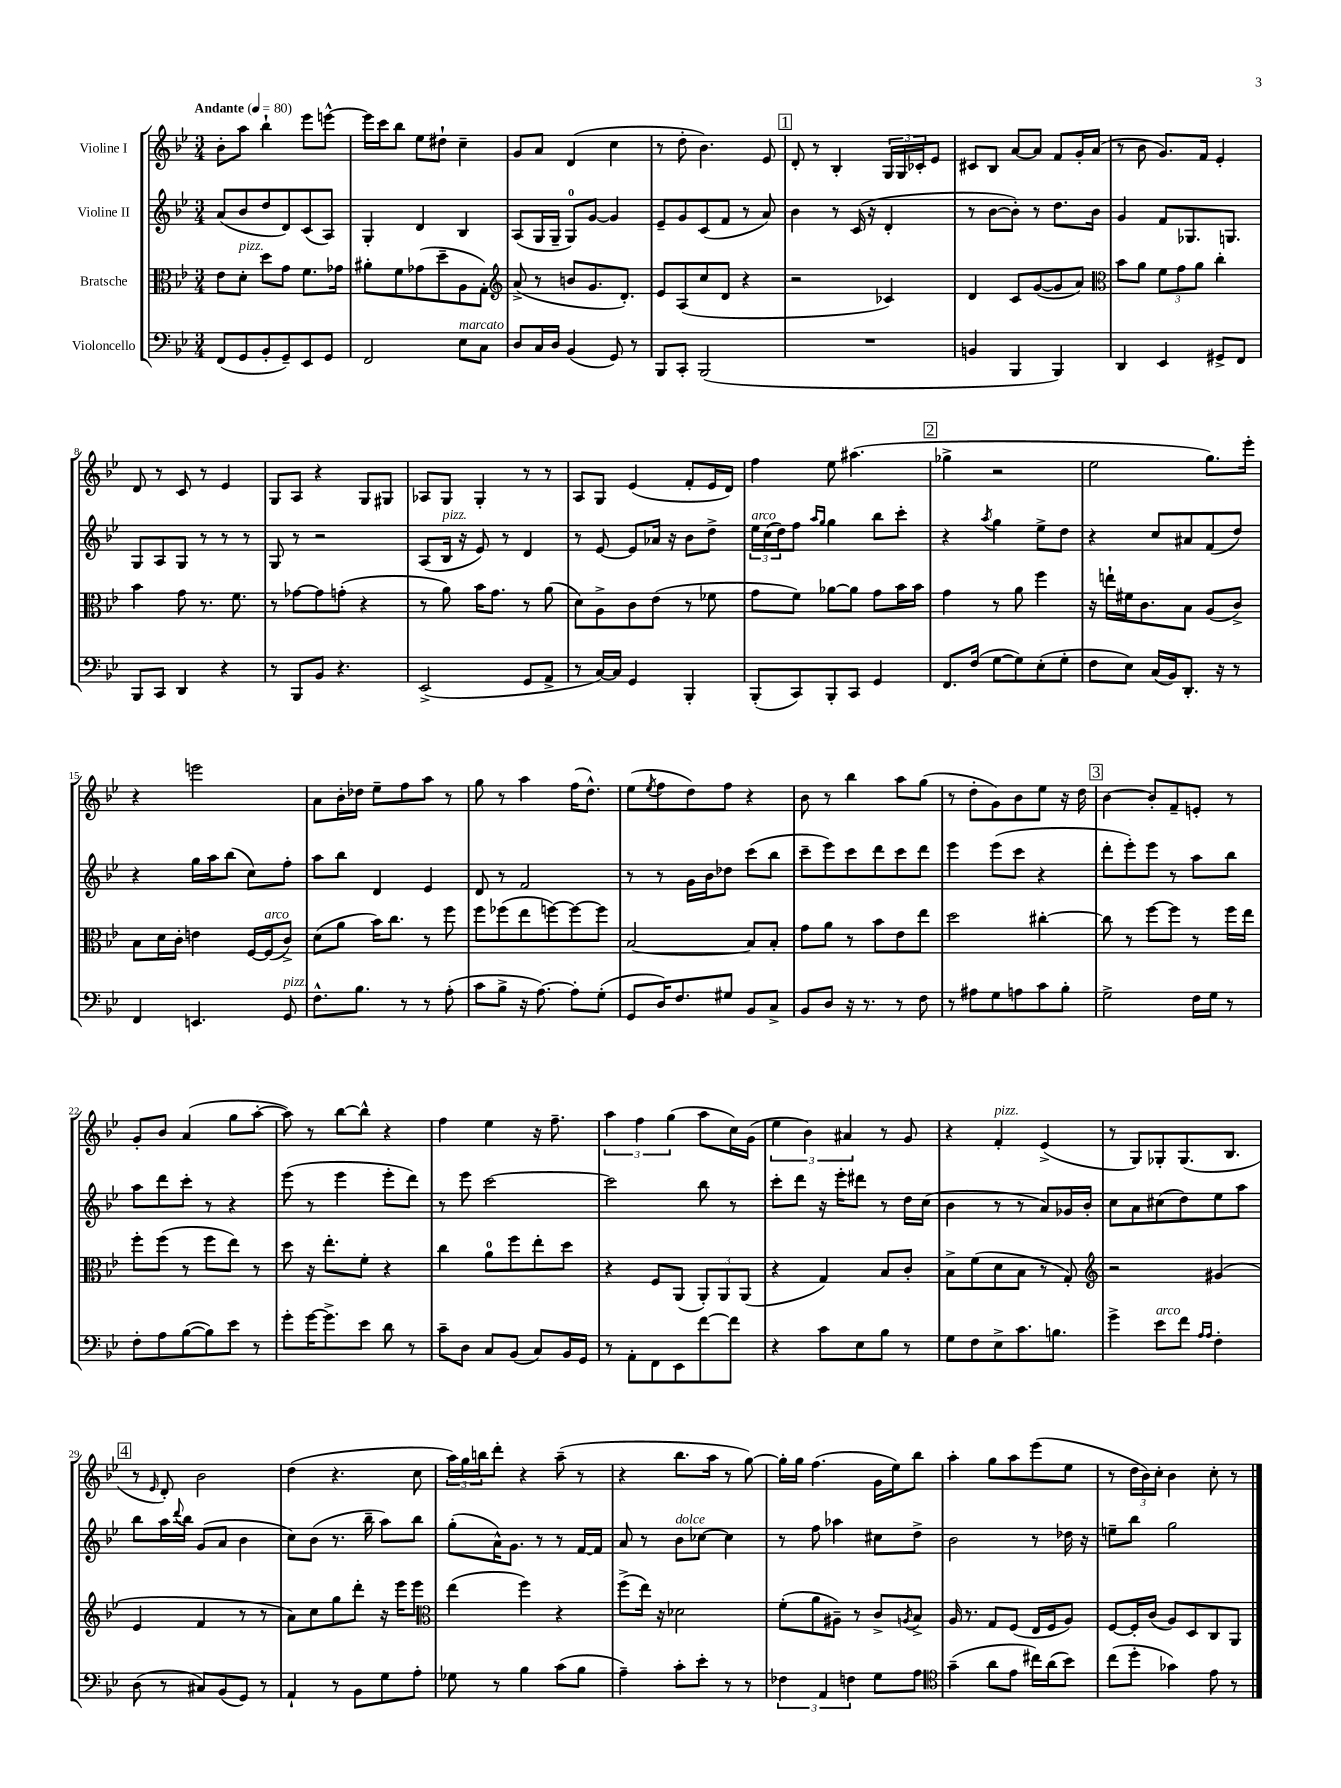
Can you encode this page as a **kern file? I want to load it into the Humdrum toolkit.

**kern	**kern	**kern	**kern
*part4	*part3	*part2	*part1
*staff4	*staff3	*staff2	*staff1
*I"Violoncello	*I"Bratsche	*I"Violine II	*I"Violine I
*clefF4	*clefC3	*clefG2	*clefG2
*k[b-e-]	*k[b-e-]	*k[b-e-]	*k[b-e-]
*M3/4	*M3/4	*M3/4	*M3/4
*MM80	*MM80	*MM80	*MM80
=1	=1	=1	=1
!	!	!	!LO:TX:a:B:t=Andante
(8FF/L	8e-\L	(8a/L	8b-'\L
!	!LO:TX:a:i:t=pizz.	!	!
8GG/	8d'\J	8b-/	8aa\J
8BB-'/	8dd\L	8dd/	4bb-`\
8GG~/)	8g\J	8d/)	.
8EE-/	8.f\L	(8c/	8eee-\L
8GG/J	.	8A/J)	[8eeen^^\J
.	16g-X\Jk	.	.
=2	=2	=2	=2
2FF/	8a#X'\L	4G'/	16eee\LL]
.	.	.	16ccc\J
.	8f\	.	8bb-\J
.	(8g-X\	4d/	8ee-\L
.	8dd~\	.	8dd#X`\J
!LO:TX:a:i:t=marcato	!	!	!
8E-\L	8A\	4B-/	4cc~\
8C\J	8G'\J)	.	.
=3	=3	=3	=3
*	*clefG2	*	*
8D/L	(8a^/	(8A/L	8g/L
16C/L	8r	16G/L	8a/J
16D/JJ	.	16G~/JJ	.
(4BB-/	8bn/L	8G/L)	(4d/
.	8.g/	[8g/J	.
8GG/)	.	4g/]	4cc\
.	8.d'/J)	.	.
8r	.	.	.
=4	=4	=4	=4
8BBB-/L	8e-/L	8e-~/L	8r
8CC'/J	(8A/	8g/	8dd'\
(2BBB-/	8cc/	(8c/	4.b-\)
.	8d/J	8f/J	.
.	4r	8r	.
.	.	8a/)	8e-/
!!LO:REH:place=s1:t=1
=5	=5	=5	=5
2.r	2r	4b-\	8d'/
.	.	.	8r
.	.	8r	4B-'/
.	.	(16c/	.
.	.	16r	.
.	4c-X/)	4d'/	24G/LL
.	.	.	24G/
.	.	.	24c-X'/J
.	.	.	8e-/J
=6	=6	=6	=6
4BBn/	4d/	8r	8c#X/L
.	.	[8b-\L	8B-/J
4BBB-/	8c/L	8b-'\J])	[8a/L
.	([8g/	8r	8a/J]
4BBB-/)	8g/]	8.dd\L	8f/L
.	8a/J)	.	16g'/L
.	.	16b-\Jk	(16a/JJ
=7	=7	=7	=7
*	*clefC3	*	*
4DD/	8b-\L	4g/	8r
.	8a\J	.	8b-\
4EE-/	12f\L	8f/L	8.g/L)
.	12g\	.	.
.	.	8.G-X/	.
.	12a\J	.	.
.	.	.	16f/Jk
8GG#X^/L	4cc'\	.	4e-'/
.	.	8.Gn/J	.
8FF/J	.	.	.
!!LO:LB:g=z
=8	=8	=8	=8
8BBB-/L	4b-\	8G/L	8d/
8CC/J	.	8A/	8r
4DD/	8g\	8G/J	8c/
.	8.r	8r	8r
4r	.	8r	4e-/
.	8.f\	.	.
.	.	8r	.
=9	=9	=9	=9
8r	8r	8G/	8G/L
8BBB-/L	[8g-X\L	8r	8A/J
8BB-/J	8g-\]	2r	4r
4.r	(8gn'\J	.	.
.	4r	.	8G/L
.	.	.	8G#X/J
=10	=10	=10	=10
(2EE-^/	8r	(8A/L	8A-X/L
!	!	!LO:TX:a:i:t=pizz.	!
.	8a\)	16B-/Jk	8G/J
.	.	16r	.
.	16b-\KL	8e-/)	4G'/
.	8.g\J	.	.
.	.	8r	.
8GG/L	8r	4d/	8r
8AA^/J	(8a\	.	8r
=11	=11	=11	=11
8r	8d\L)	8r	8A/L
[16C/LL)	8A^\	[8e-/	8G/J
16C/JJ]	.	.	.
4GG/	8c\	8e-/L]	(4e-/
.	(8e-\J	16a-X/Jk	.
.	.	16r	.
4BBB-'/	8r	8b-\L	8f'/L
.	8f-X\	8dd^\J	16e-/L
.	.	.	16d/JJ)
=12	=12	=12	=12
!	!	!LO:TX:a:i:t=arco	!
(8BBB-'/L	8g\L	24ee-\LL	4ff\
.	.	(24cc\	.
.	.	24dd\J)	.
8CC/)	8f\J)	8ff\J	.
.	.	16qqaa/LL	.
.	.	16qqgg/JJ	.
8BBB-'/	[8a-X\L	4gg\	8ee-\
8CC/J	8a-\J]	.	(4.aa#X\
4GG/	8g\L	8bb-\L	.
.	16b-\L	8ccc'\J	.
.	16b-\JJ	.	.
!!LO:REH:place=s1:t=2
=13	=13	=13	=13
8.FF/L	4g\	4r	4gg-X^\
(16F/Jk	.	.	.
.	.	8qaa/	.
[8G\L	8r	4gg\	2r
8G\])	8a\	.	.
(8E-'\	4ff\	8ee-^\L	.
8G'\J	.	8dd\J	.
=14	=14	=14	=14
8F\L	16r	4r	2ee-\
.	16een`\LL	.	.
8E-\J)	16f#X\J	.	.
.	8.c\	.	.
(16C/LL	.	8cc/L	.
16BB-/J)	.	.	.
8.DD'/J	8B-\J	8a#X/	.
.	(8A/L	(8f/	8.gg\L)
16r	.	.	.
8r	8c^/J)	8dd/J)	.
.	.	.	16eee-'\Jk
!!LO:LB:g=z
=15	=15	=15	=15
4FF/	8B-\L	4r	4r
.	16d\L	.	.
.	16c'\JJ	.	.
4.EEn/	4en\	16gg\LL	2eeen\
.	.	16aa\J	.
.	.	(8bb-\J	.
.	[16F/LL	8cc\L)	.
!	!LO:TX:a:i:t=arco	!	!
.	(16F/J]	.	.
!LO:TX:a:i:t=pizz.	!	!	!
8GG/	8c^/J)	8ff'\J	.
=16	=16	=16	=16
8.F^^\L	(8d\L	8aa\L	8a\L
.	8a\J	8bb-\J	16b-'\L
8.B-\J	.	.	16dd-X\JJ
.	16b-\KL)	4d/	8ee-~\L
.	8.cc\J	.	.
8r	.	.	8ff\
8r	8r	4e-/	8aa\J
(8A'\	8ff\	.	8r
=17	=17	=17	=17
8c\L	8ff\L	8d/	8gg\
8B-^\J	(8ff-X\	8r	8r
16r	8ee-\	2f/	4aa\
[8.A\)	.	.	.
.	[8ffn\)	.	.
8A'\L]	8ff\_	.	(16ff\KL
.	.	.	8.dd^^\J)
(8G'\J	8ff\J]	.	.
=18	=18	=18	=18
8GG/L	[2B-/	8r	(8ee-\L
.	.	.	8qee-/
16D/K)	.	8r	8ff\
8.F/	.	.	.
.	.	16g\LL	8dd\)
.	.	16b-\J	.
8G#X/J	.	8dd-X\J	8ff\J
8BB-/L	8B-/L]	(8ccc\L	4r
8C^/J	8B-'/J	8bb-\J	.
=19	=19	=19	=19
8BB-/L	8g\L	8ccc~\L	8b-\
8D/J	8a\J	8eee-\)	8r
16r	8r	8ccc\	4bb-\
8.r	.	.	.
.	8b-\L	8ddd\	.
8r	8e-\	8ccc\	8aa\L
8F\	8ee-\J	8ddd\J	(8gg\J
=20	=20	=20	=20
8r	2dd\	4eee-\	8r
8A#X\L	.	.	8dd'\L
8G\	.	(8eee-\L	8g\)
8An\	.	8ccc\J	8b-\
8c\	[4cc#X'\	4r	8ee-\J
8B-'\J	.	.	16r
.	.	.	16dd\
!!LO:REH:place=s1:t=3
=21	=21	=21	=21
2G^\	8cc#\]	8ddd'\L	[4b-\
.	8r	8eee-'\)	.
.	[8ff\L	8eee-\J	8b-'/L]
.	8ff\J]	8r	8f~/
16F\LL	8r	8aa\L	8en'/J
16G\JJ	.	.	.
8r	16ff\LL	8bb-\J	8r
.	16ee-\JJ	.	.
!!LO:LB:g=z
=22	=22	=22	=22
8F'\L	8ff'\L	8aa\L	8g'/L
8A\	(8ff\J	8ddd\	8b-/J
([8B-\	8r	8ccc'\J	(4a/
8B-\])	8ff\L	8r	.
8e-\J	8ee-\J)	4r	8gg\L
8r	8r	.	[8aa'\J
=23	=23	=23	=23
8g'\L	8dd\	(8eee-\	8aa\])
[16g\K	16r	8r	8r
8.g^\]	8.ee-'\L	.	.
.	.	4eee-\	[8bb-\L
8e-\J	8f'\J	.	8bb-^^\J]
8d\	4r	8eee-'\L	4r
8r	.	8ddd\J)	.
=24	=24	=24	=24
8c~\L	4cc\	8r	4ff\
8D\J	.	8eee-\	.
8C/L	8a\L	[2ccc\	4ee-\
(8BB-/J	8ff\	.	.
8C/L)	8ee-'\	.	16r
.	.	.	8.ff~\
16BB-/L	8dd\J	.	.
16GG/JJ	.	.	.
=25	=25	=25	=25
8r	4r	2ccc\]	6aa\
8AA'\L	.	.	.
.	.	.	6ff\
8FF\	8F/L	.	.
.	.	.	(6gg\
8EE-\	(8AA/J	.	.
[8f\	12AA'/L)	8bb-\	8aa\L
.	12AA/	.	.
8f\J]	.	8r	16cc\L)
.	(12AA/J	.	.
.	.	.	(16g\JJ
=26	=26	=26	=26
4r	4r	8ccc'\L	6ee-\
.	.	8ddd\J	.
.	.	.	6b-\)
8c\L	4G/)	16r	.
.	.	16eee-'\KL	.
.	.	.	6a#X/
8E-\	.	8ddd#X\J	.
8B-\J	8B-/L	8r	8r
8r	8c'/J	16dd\LL	8g/
.	.	(16cc\JJ	.
=27	=27	=27	=27
8G\L	8B-^\L	4b-\	4r
8F\	(8f\	.	.
!	!	!	!LO:TX:a:i:t=pizz.
8E-^\	8d\	8r	4f'/
8.c\	8B-\J	8r	.
.	8r	8a/L)	(4e-^/
8.Bn\J	.	.	.
.	8G'/)	16g-X/L	.
.	.	16b-'/JJ	.
=28	=28	=28	=28
*	*clefG2	*	*
4g^\	2r	8cc\L	8r
.	.	8a\	8G/L)
!LO:TX:a:i:t=arco	!	!	!
8e-\L	.	(8cc#X\	8G-X'/
8f\J	.	8dd\)	(8.G-/
16qqA/LL	.	.	.
16qqA/JJ	.	.	.
4F'\	(4g#X/	8ee-\	.
.	.	.	8.B-/J
.	.	8aa\J	.
!!LO:LB:g=z
!!LO:REH:place=s1:t=4
=29	=29	=29	=29
(8D\	4e-/	8bb-\L	8r
.	.	.	16qqe-/
8r	.	16aa\L	8d'/)
.	.	8qqddd/	.
.	.	16bb-\JJ	.
8C#X/L)	4f/	(8g/L	2b-\
(8BB-/	.	8a/J	.
8GG/J)	8r	4b-\	.
8r	8r	.	.
=30	=30	=30	=30
4AA`/	8a\L)	8cc\L)	(4dd\
.	8cc\	(8b-\J	.
8r	8gg\	8.r	4.r
8BB-\L	8ddd'\J	.	.
.	.	16bb-~\	.
8G\	16r	8aa\L)	.
.	16eee-\KL	.	.
8A'\J	8eee-\J	8bb-\J	8cc\
=31	=31	=31	=31
*	*clefC3	*	*
8G-X\	(4ee-\	(8gg'\L	24aa\LL)
.	.	.	24gg\
.	.	.	24bbn\J
8r	.	16a^^\K)	8ddd'\J
.	.	8.g\J	.
4B-\	4ff\)	.	4r
.	.	8r	.
(8c\L	4r	8r	(8aa~\
8B-\J	.	[16f/LL	8r
.	.	16f/JJ]	.
=32	=32	=32	=32
4A~\)	(8ff^\L	8a/	4r
.	16ee-\Jk)	8r	.
.	16r	.	.
!	!	!LO:TX:a:i:t=dolce	!
8c'\L	2d-X\	8b-\L	8.bb-\L
8e-'\J	.	[8cc-X\J	.
.	.	.	16aa\Jk
8r	.	4cc-\]	8r
8r	.	.	[8gg\)
=33	=33	=33	=33
6F-X\	(8f'\L	8r	16gg'\LL]
.	.	.	16gg\JJ
.	8a\	8ff\	(4.ff\
6AA/	.	.	.
.	8A#X~\J)	4aa-X\	.
6Fn\	.	.	.
.	8r	.	.
8G\L	8c^/L	8cc#X\L	16g\LL
.	.	.	16ee-\J)
.	8qAn/	.	.
8A\J	8B-^/J	8dd^\J	8bb-\J
=34	=34	=34	=34
*clefC4	*	*	*
(4g~\	16A/	2b-\	4aa'\
.	8.r	.	.
8a\L	8G/L	.	8gg\L
8e-\J	(8F/J	.	8aa\
16cc#X\LL)	16E-/LL	8r	(8eee-\
(16a\J	16F/J	.	.
8b-\J)	8A/J)	16dd-X\	8ee-\J
.	.	16r	.
=35	=35	=35	=35
(8cc\L	[8F/L	8een~\L	8r
8dd'\J	16F'/L]	8bb-\J	24dd\LL
.	.	.	24b-\)
.	(16c/JJ	.	.
.	.	.	24cc'\JJ
4g-X\)	8A/L)	2gg\	4b-\
.	8D/	.	.
8e-\	8C/	.	8cc'\
8r	8AA/J	.	8r
==	==	==	==
*-	*-	*-	*-
